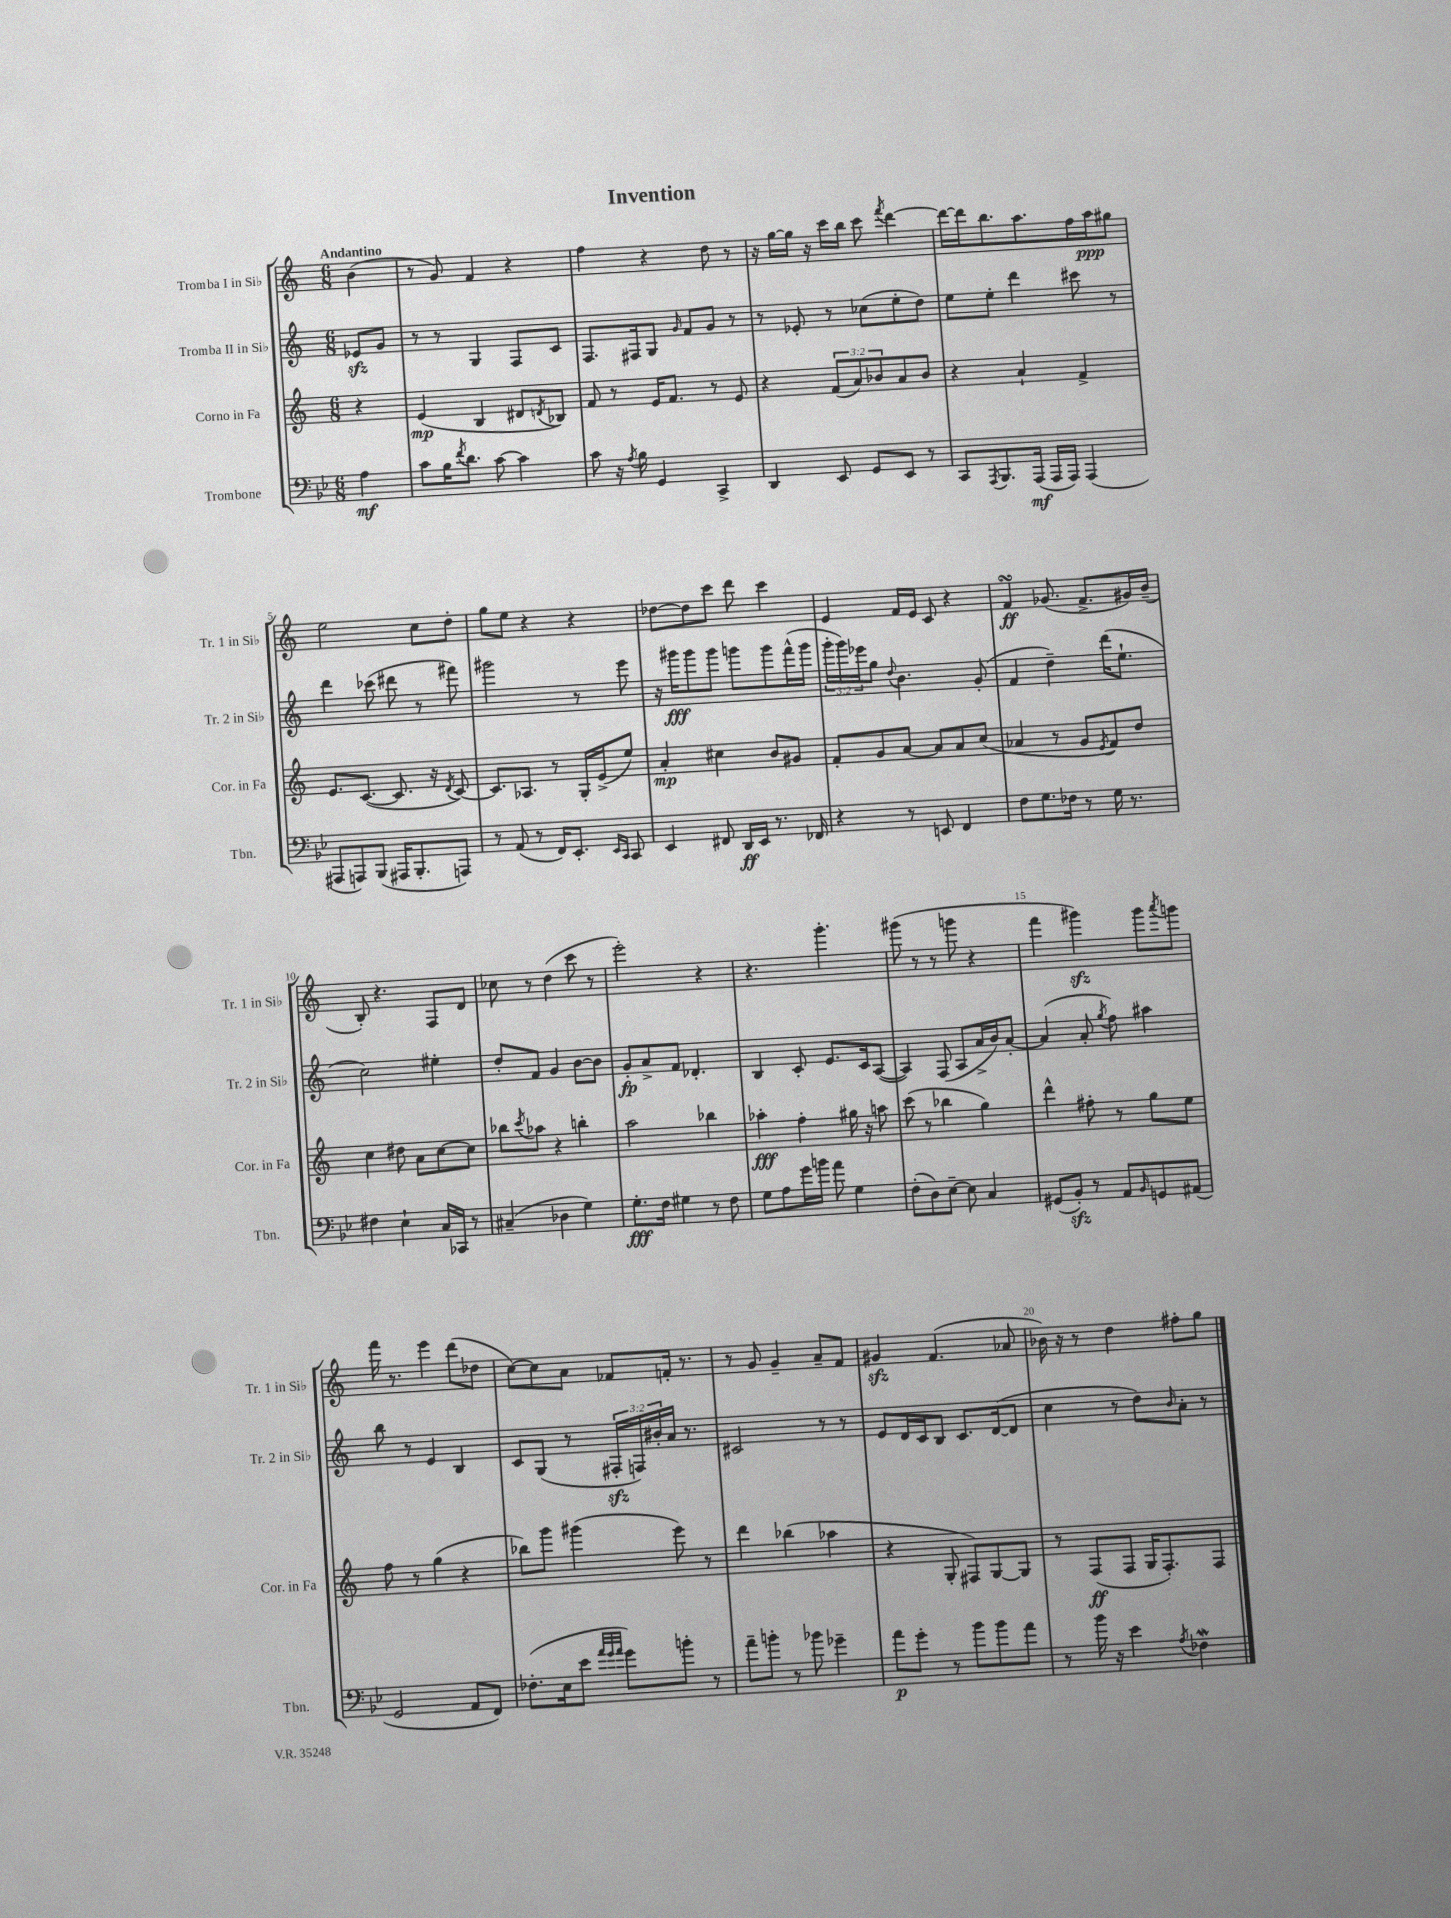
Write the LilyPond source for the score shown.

\header { title = "Invention" }
<<
\new StaffGroup <<
\new Staff = "s0" \with { instrumentName = "Tromba I in Sib" shortInstrumentName = "Tr. 1 in Sib" } {
    \clef treble \key c \major \numericTimeSignature \time 6/8 \partial 4 \tempo "Andantino"
    b'4( |
    r8 g'8) f'4 r4 |
    f''4 r4 d''8 r8 |
    r16 g''16~ g''16 r16 c'''16 b''16 c'''8 \acciaccatura { f'''8 } d'''4~ |
    d'''16~ d'''16 b''8. a''8. f''16 a''16\ppp gis''8 |
    e''2 c''8 d''8-. |
    g''8 e''8 r4 r4 |
    des''8~ des''8 c'''8 d'''8 c'''4 |
    e'4 f'16 e'16 c'8 r4 |
    f'4\turn\ff ges'8.( f'8.-> gis'16) b'16--( |
    b8-.) r4. f8 d'8 |
    ces''8 r8 d''4( c'''8 r8 |
    e'''2-.) r4 |
    r4. g'''4.-. |
    gis'''8( r8 r8 g'''8 r4 |
    f'''4 gis'''4\sfz) gis'''8 \acciaccatura { a'''8 } g'''8 |
    f'''16 r8. e'''4 d'''8( des''8 |
    c''8~) c''8 a'8 fes'8 f'16-. r8. |
    r8 g'8 g'4-- a'8-- f'8 |
    gis'4\sfz f'4.( aes'8 |
    bes'16) r16 r8 d''4 fis''8-. g''8 \bar "|." |
}
\new Staff = "s1" \with { instrumentName = "Tromba II in Sib" shortInstrumentName = "Tr. 2 in Sib" } {
    \clef treble \key c \major \numericTimeSignature \time 6/8 \override Staff.TupletNumber.text = #tuplet-number::calc-fraction-text \partial 4
    ees'8\sfz g'8 |
    r8 r8 g4 f8 c'8 |
    f8. fis16 g8 \grace { g'16 } f'8 g'8 r8 |
    r8 ees'8-. r8 ces''8( e''8-. d''8) |
    e''8 e''8-. d'''4 cis'''8 r8 |
    d'''4 ces'''8( dis'''8 r8 fis'''8) |
    gis'''2 r8 e'''8 |
    r16 gis'''16\fff gis'''8 gis'''8 g'''8 g'''8 f'''16-^( g'''16 |
    \tuplet 3/2 { g'''16-. g'''16) ees'''16 } g''8 \appoggiatura { d''8 } b'4. g'8-.( |
    f'4 d''4--) d'''16( e''8.-! |
    c''2) eis''4-. |
    d''8-. f'8 g'4 b'8~ b'8 |
    g'8-.\fp a'8-> f'8 des'4.-. |
    b4 c'8-. e'8. c'16 a8~( |
    a4) f8( a8 a'16-> b'16) a'8~-. |
    a'4( a'8-. \acciaccatura { g''8 } f''8) ais''4 |
    b''8 r8 e'4 b4 |
    c'8 g8( r8 \tuplet 3/2 { fis16-.\sfz f16) bis'16-. } a'16 r8. |
    cis'2 r8 r8 |
    e'8 d'16 c'16 b8 c'8. d'16~( d'8 |
    c''4 r8 d''8) \grace { b'16 } a'8-. r8 \bar "|." |
}
\new Staff = "s2" \with { instrumentName = "Corno in Fa" shortInstrumentName = "Cor. in Fa" } {
    \clef treble \key c \major \numericTimeSignature \time 6/8 \override Staff.TupletNumber.text = #tuplet-number::calc-fraction-text \partial 4
    r4 |
    e'4\mp( b4 dis'8 \acciaccatura { d'8 } bes8) |
    f'8 r8 e'16 f'8. r8 e'8 |
    r4 \tuplet 3/2 { f'8( a'8) bes'8 } a'8 bes'8 |
    r4 a'4-! f'4-> |
    e'8. c'8.~( c'8. r16 \acciaccatura { d'8 } c'8~) |
    c'8. aes8. r8 g16-. e'16->( e''8) |
    a'4-.\mp cis''4 b'8 gis'8 |
    f'8-. g'8 a'8~ a'8 a'8 c''8( |
    aes'4 r8 g'8 \acciaccatura { e'8 } f'8) d''8 |
    c''4 dis''8 a'8 c''8~ c''8 |
    bes''8 \acciaccatura { c'''8 } aes''8 r4 b''4-. |
    a''2 bes''4 |
    aes''4-.\fff f''4-. gis''16 r16 a''8 |
    c'''8( r8 bes''4 g''4) |
    d'''4-^ fis''8-. r8 g''8 e''8 |
    f''8 r8 g''4( r4 |
    bes''8) g'''8 gis'''4( e'''8) r8 |
    d'''4 bes''4( aes''4 |
    r4 g8-. fis8) g8~ g8 |
    r8 f8\ff( f8 g16 f8.-.) f8 \bar "|." |
}
\new Staff = "s3" \with { instrumentName = "Trombone" shortInstrumentName = "Tbn." } {
    \clef bass \key bes \major \numericTimeSignature \time 6/8 \partial 4
    a4\mf |
    c'8 bes16 \acciaccatura { f'8 } d'8. c'8~ c'4 |
    c'8 r16 \acciaccatura { a8 } bes16 g,4 c,4-> |
    d,4 ees,8 g,8 ees,8 r8 |
    c,8 \acciaccatura { a,,8 } bes,,8. a,,16\mf( a,,16 a,,16) a,,4( |
    ais,,8 a,,8) bes,,8( ais,,16 bes,,8.-. a,,8) |
    r8 a,8( r8 f,16) ees,8.-. \grace { ees,16 c,16 } c,8 |
    ees,4 fis,8 d,16\ff ees,16 r8. fes,16 |
    r4 r8 e,8 f,4 |
    f8 g8. fes16 r8 g16 r8. |
    fis4 ees4-! c16 ces,16 r8 |
    cis4--( des4 g4) |
    g8.-.\fff f16 gis4 r8 f8 |
    g8 a8 g'16 b'16 a'8 g4 |
    f8-.( d8) ees8~-- ees8 c4 |
    gis,8( bes,8-.\sfz) r8 a,8 \grace { bes,16 } g,8 ais,8( |
    g,2 a,8 f,8) |
    fes8.-.( ees16 ees'8 \grace { a'32 g'32 a'32 } g'8) b'8-. r8 |
    a'8-- b'8-. r8 bes'8 ges'4-- |
    a'8\p g'8-. r8 bes'8 bes'8 a'8 |
    r8 bes'16 r16 ees'4 \acciaccatura { a8 } fes4\mordent \bar "|." |
}
>>
>>
\layout { \context { \Score \override BarNumber.break-visibility = ##(#f #t #t) barNumberVisibility = #(every-nth-bar-number-visible 5) } }
